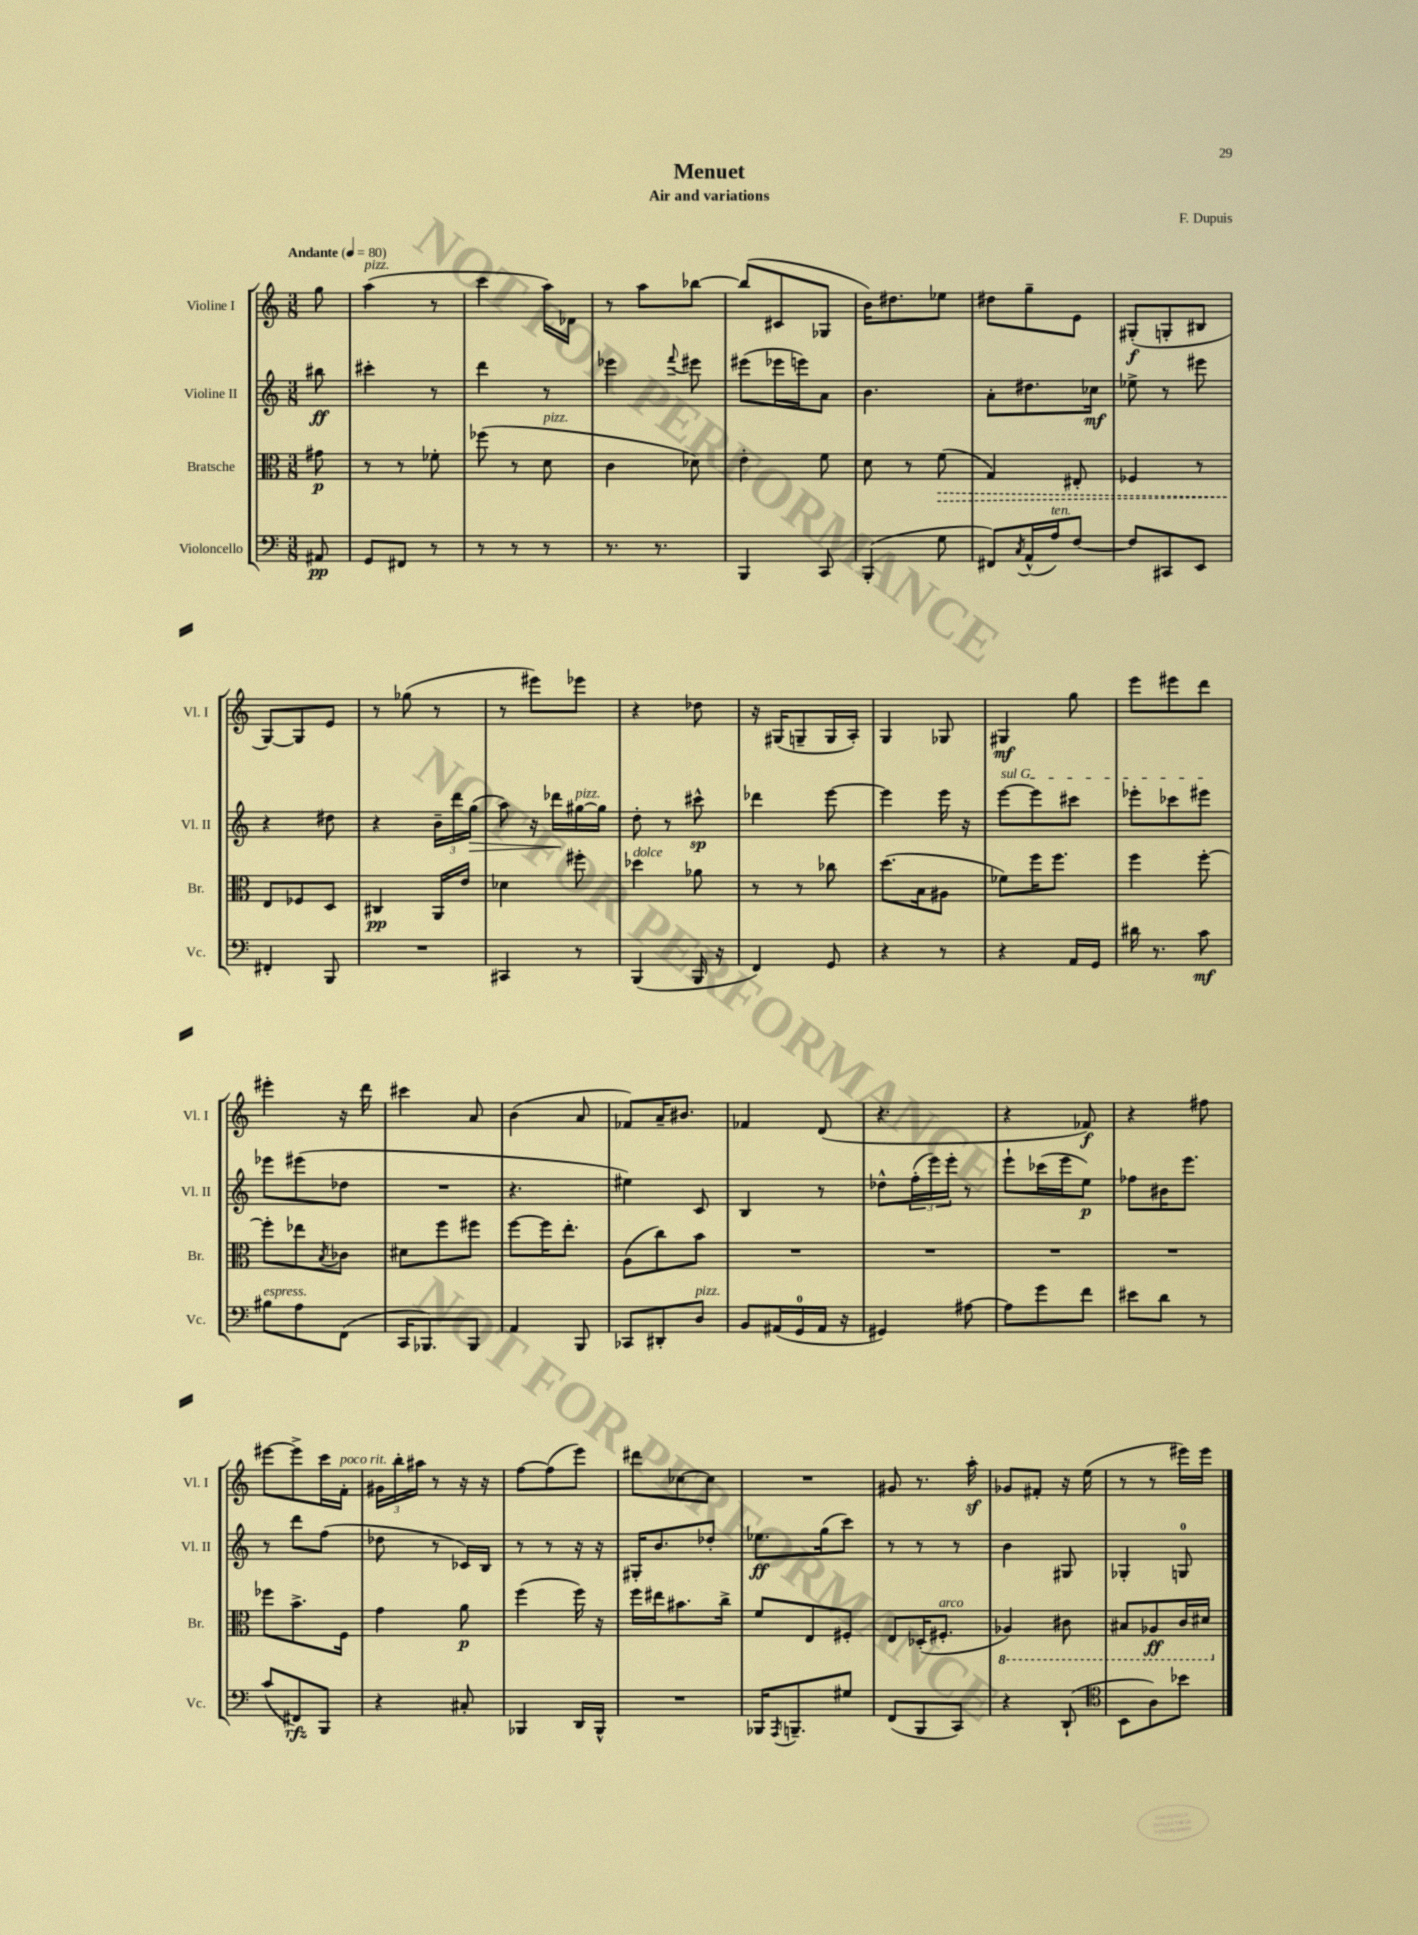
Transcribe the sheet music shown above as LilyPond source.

\header { title = "Menuet" composer = "F. Dupuis" subtitle = "Air and variations" }
<<
\new StaffGroup <<
\new Staff = "s0" \with { instrumentName = "Violine I" shortInstrumentName = "Vl. I" } {
    \clef treble \key c \major \numericTimeSignature \time 3/8 \partial 8 \tempo "Andante" 4 = 80
    g''8 |
    a''4^\markup { \italic "pizz." }( r8 |
    c'''4 a''16) des'16 |
    r8 a''8 bes''8~ |
    bes''8( cis'8 ges8 |
    b'16) dis''8. ees''8 |
    dis''8 g''8-- e'8 |
    gis8-.\f( g8-. bis8 |
    g8~) g8 e'8 |
    r8 ges''8( r8 |
    r8 eis'''8) ees'''8 |
    r4 des''8 |
    r16 gis16( g8-- g16 a16-.) |
    g4 ges8 |
    gis4\mf g''8 |
    e'''8 eis'''8 d'''8 |
    eis'''4-. r16 d'''16 |
    cis'''4 a'8 |
    b'4( a'8 |
    fes'8) a'16-- bis'8. |
    fes'4 d'8( |
    r4. |
    r4 fes'8\f) |
    r4 fis''8 |
    eis'''8~ eis'''8-> c'''16 f'16-.^\markup { \italic "poco rit." } |
    \tuplet 3/2 { gis'16 b''16-. ais''16 } r8 r16 r16 |
    f''8~ f''8( e'''8) |
    dis'''8 ces''8~ ces''8 |
    R4. |
    gis'8 r8. a''16-.\sf |
    ges'8 fis'8-. r16 e''16( |
    r8 r8 eis'''16) eis'''16 \bar "|." |
}
\new Staff = "s1" \with { instrumentName = "Violine II" shortInstrumentName = "Vl. II" } {
    \clef treble \key c \major \numericTimeSignature \time 3/8 \partial 8
    bis''8\ff |
    cis'''4-. r8 |
    d'''4 r8 |
    ees'''4 \appoggiatura { f'''8 } eis'''8 |
    eis'''8( ees'''16 e'''16) a'8 |
    b'4. |
    a'8-. dis''8. ces''16\mf |
    ees''8-> r8 eis'''8 |
    r4 dis''8 |
    r4 \tuplet 3/2 { b'16-- d'''16 g''16\>( } |
    a''8) r16 des'''16\! gis''16~^\markup { \italic "pizz." } gis''16 |
    d''8-. r8 cis'''8-^\sp |
    des'''4 e'''8~ |
    e'''4 e'''16 r16 |
    \once \override TextSpanner.bound-details.left.text = \markup { \italic "sul G" } e'''8~\startTextSpan e'''8 cis'''8 |
    ees'''8-. ces'''8 eis'''8\stopTextSpan |
    ees'''8 eis'''8( des''8 |
    R4. |
    r4. |
    eis''4) c'8 |
    b4 r8 |
    des''8-^ \tuplet 3/2 { f''16-.( e'''16) e'''16-. } r8 |
    e'''8-! ces'''16( e'''16 e''8\p) |
    fes''8 bis'16 e'''8. |
    r8 d'''8 f''8( |
    des''8 r8 ces'16) b16 |
    r8 r8 r16 r16 |
    gis16-. b'8. des''8-. |
    ees''8.\ff g''16( c'''8) |
    r8 r8 r8 |
    b'4 gis8 |
    ges4-. g8-0 \bar "|." |
}
\new Staff = "s2" \with { instrumentName = "Bratsche" shortInstrumentName = "Br." } {
    \clef alto \key c \major \numericTimeSignature \time 3/8 \partial 8
    gis'8\p |
    r8 r8 fes'8-. |
    fes''8( r8 d'8^\markup { \italic "pizz." } |
    c'4 des'8) |
    e'4-. f'8 |
    d'8 r8 \once \override Hairpin.style = #'dashed-line f'8\>( |
    g4) eis8-. |
    fes4 r8 |
    e8\! fes8 d8 |
    cis4\pp a,16 e'16 |
    des'4 fis''8-. |
    des''4^\markup { \italic "dolce" } aes'8 |
    r8 r8 ces''8 |
    d''8.( b16 ais8 |
    fes'8) f''16 f''8. |
    f''4 f''8~-. |
    f''8-. ees''8 \acciaccatura { b8 } ces'8 |
    dis'8 f''8 fis''8 |
    f''8~ f''16 e''8.-. |
    a8( c''8) b'8 |
    R4. |
    R4. |
    R4. |
    R4. |
    fes''8 b'8.-> f16 |
    g'4 a'8\p |
    f''4( f''16) r16 |
    f''16 eis''16 bis'8. c''16-> |
    f'8 e8 fis8-. |
    e8 des16-.( fis8.-.^\markup { \italic "arco" } |
    \ottava #-1 aes,4) cis8 |
    bis,8 aes,8\ff c16 dis16 \ottava #0 \bar "|." |
}
\new Staff = "s3" \with { instrumentName = "Violoncello" shortInstrumentName = "Vc." } {
    \clef bass \key c \major \numericTimeSignature \time 3/8 \partial 8
    ais,8\pp |
    g,8 fis,8 r8 |
    r8 r8 r8 |
    r8. r8. |
    b,,4 c,8 |
    b,,4-.( g8 |
    fis,8) \acciaccatura { c8 } a,16-^( a16^\markup { \italic "ten." }) f8~ |
    f8 cis,8 e,8 |
    fis,4-. b,,8 |
    R4. |
    cis,4 r8 |
    b,,4( b,,16 r16 |
    f,4) g,8 |
    r4 r8 |
    r4 a,16 g,16 |
    dis'16 r8. c'8\mf |
    bis8^\markup { \italic "espress." } a8 f,8( |
    c,16 bes,,8.) bes,,8 |
    a,4 b,,8 |
    ces,8 dis,8-. d8^\markup { \italic "pizz." } |
    b,8 ais,16( g,16-0 ais,16 r16 |
    gis,4) ais8~ |
    ais8 g'8 f'8 |
    eis'8 d'8 r8 |
    c'8( fis,8\rfz) b,,8 |
    r4 cis8-. |
    bes,,4 d,16 bes,,16-^ |
    R4. |
    bes,,16 \acciaccatura { a,,8 } b,,8.-- gis8 |
    f,8( b,,8 c,8) |
    r4 d,8-!( |
    \clef tenor b,8 a8) bes'8 \bar "|." |
}
>>
>>
\layout { \context { \Score \remove "Bar_number_engraver" } }
